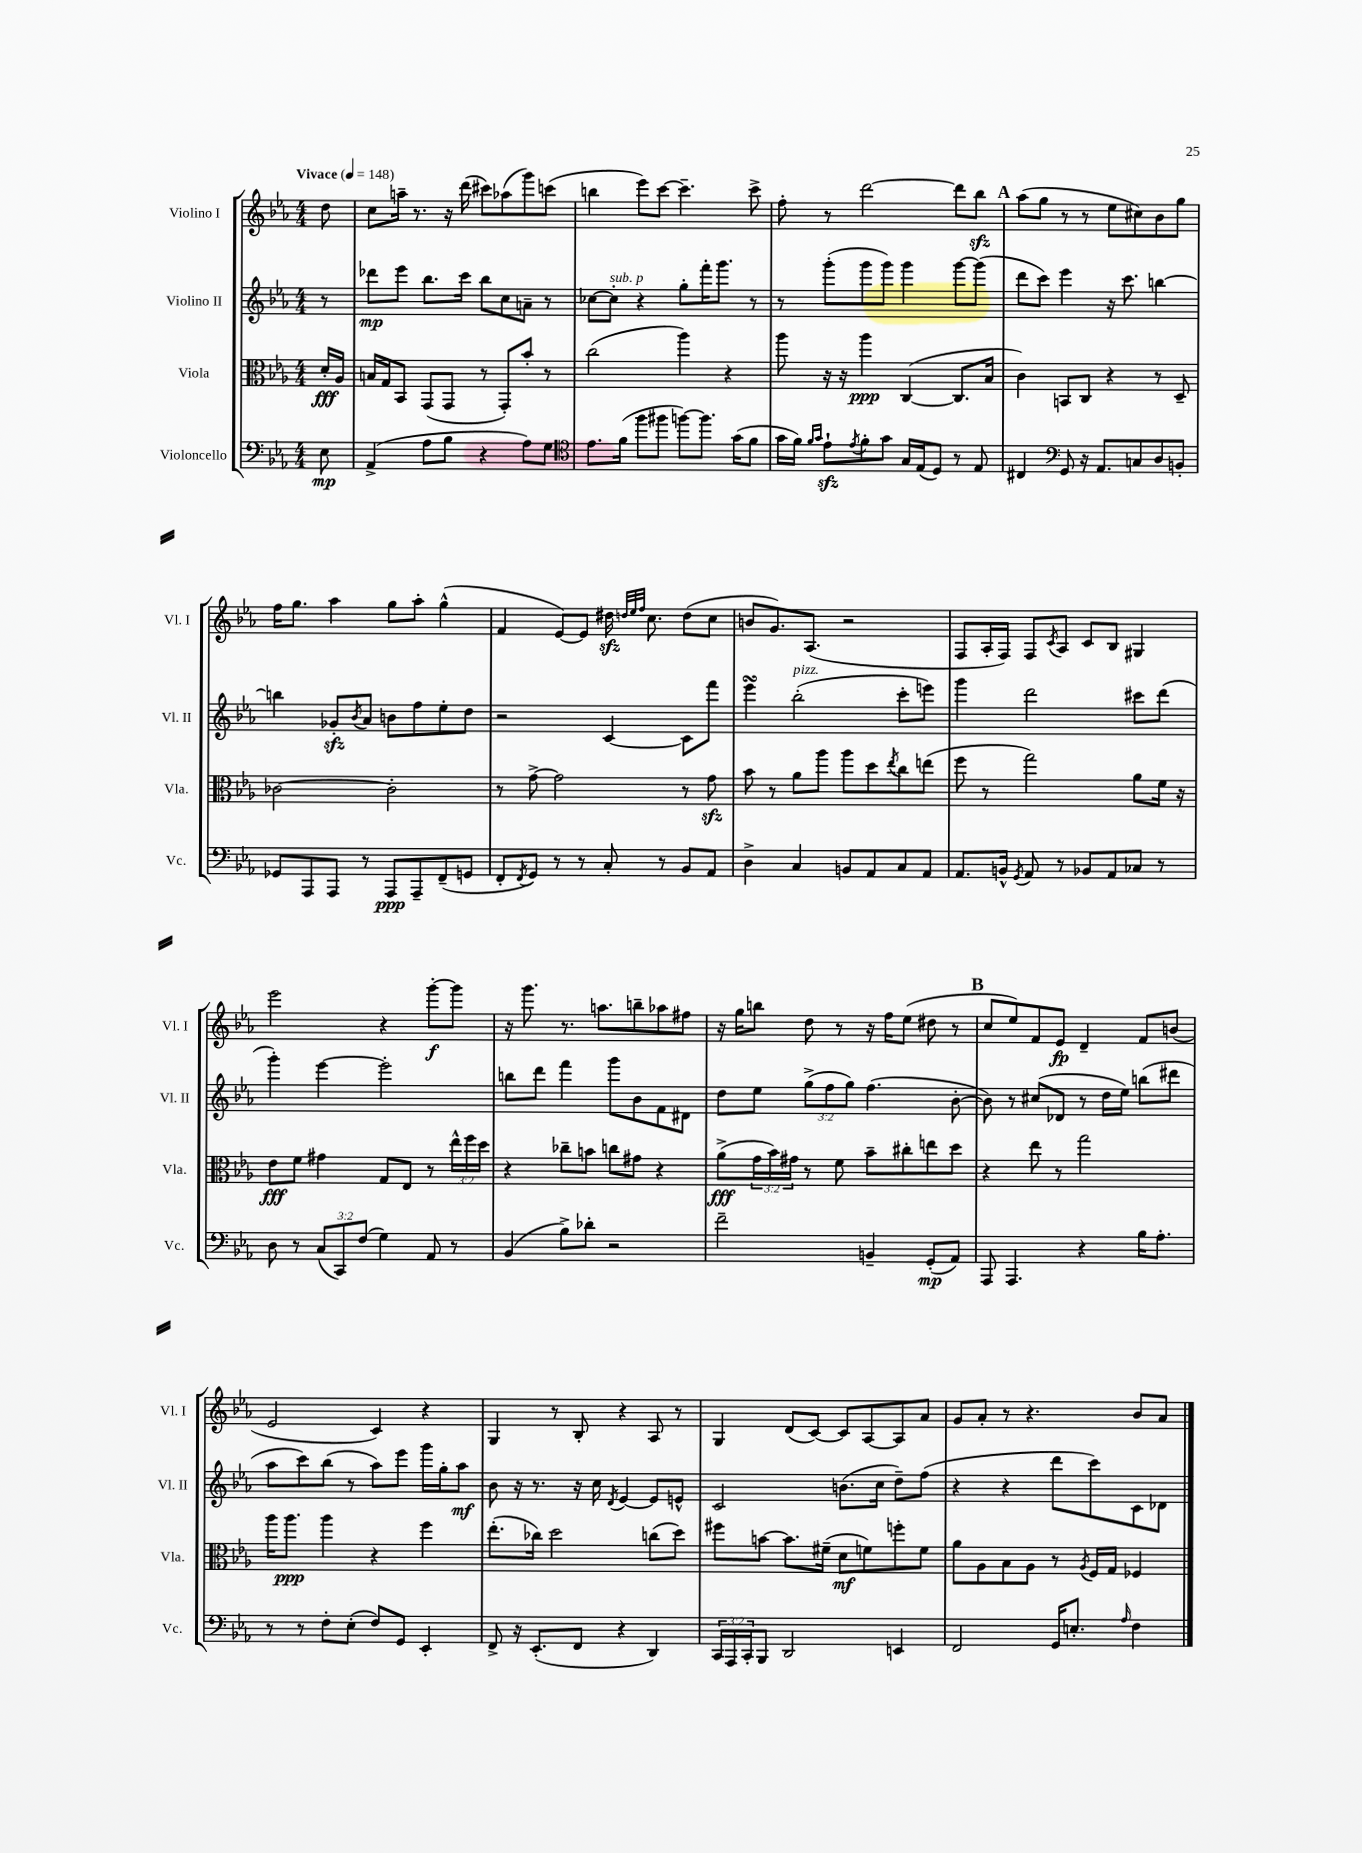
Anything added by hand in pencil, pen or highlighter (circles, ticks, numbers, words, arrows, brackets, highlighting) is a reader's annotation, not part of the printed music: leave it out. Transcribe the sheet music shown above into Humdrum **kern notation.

**kern	**dynam	**kern	**dynam	**kern	**dynam	**kern	**dynam
*part4	*part4	*part3	*part3	*part2	*part2	*part1	*part1
*staff4	*staff4	*staff3	*staff3	*staff2	*staff2	*staff1	*staff1
*I"Violoncello	*	*I"Viola	*	*I"Violino II	*	*I"Violino I	*
*I'Vc.	*	*I'Vla.	*	*I'Vl. II	*	*I'Vl. I	*
*clefF4	*	*clefC3	*	*clefG2	*	*clefG2	*
*k[b-e-a-]	*	*k[b-e-a-]	*	*k[b-e-a-]	*	*k[b-e-a-]	*
*M4/4	*	*M4/4	*	*M4/4	*	*M4/4	*
*MM148	*	*MM148	*	*MM148	*	*MM148	*
=	=	=	=	=	=	=	=
!	!	!	!	!	!	!LO:TX:a:B:t=Vivace	!
8E-\	mp	16d'/LL	fff	8r	.	8dd\	.
.	.	16A-/JJ	.	.	.	.	.
=1	=1	=1	=1	=1	=1	=1	=1
(4AA-^/	.	16Bn/LL	.	8ddd-X\L	mp	8cc\L	.
.	.	16G/J	.	.	.	.	.
.	.	8BB-/J	.	8eee-\J	.	16aan~\Jk	.
.	.	.	.	.	.	8.r	.
8A-\L	.	(8GG/L	.	8.bb-\L	.	.	.
8B-\J	.	8GG/J	.	.	.	16r	.
.	.	.	.	16ccc\Jk	.	(16ddd\	.
4r	.	8r	.	8bb-\L	.	8ccc#X\L)	.
.	.	8GG'/L)	.	8cc\	.	(8aa-X\	.
8A-\L)	.	8b-'/J	.	8an~\J	.	8ggg\)	.
8G\J	.	8r	.	8r	.	(8cccn\J	.
=2	=2	=2	=2	=2	=2	=2	=2
*clefC4	*	*	*	*	*	*	*
8.e-\L	.	(2cc\	.	[8cc-X\L	.	4bbn\	.
!	!	!	!	!LO:TX:a:i:t=sub. p	!	!	!
.	.	.	.	8cc-'\J]	.	.	.
(16f\Jk	.	.	.	.	.	.	.
8ff\L	.	.	.	4r	.	8eee-\L)	.
8ff#X\J	.	.	.	.	.	[8ccc\J	.
[8ffn\L)	.	4aa-\)	.	8gg'\L	.	4.ccc~\]	.
8.ff\J]	.	.	.	16fff'\K	.	.	.
.	.	.	.	8.ggg\J	.	.	.
.	.	4r	.	.	.	.	.
(16g\KL	.	.	.	.	.	.	.
8f\J	.	.	.	8r	.	8ccc^\	.
=3	=3	=3	=3	=3	=3	=3	=3
16g\LL	.	8aa-\	.	8r	.	8ff'\	.
16f\JJ)	.	.	.	.	.	.	.
16qqf/LL	.	.	.	.	.	.	.
16qqg/JJ	.	.	.	.	.	.	.
8e-zz`\L	.	16r	.	(8ggg'\L	.	8r	.
.	.	16r	.	.	.	.	.
8qe-/	.	.	.	.	.	.	.
8f'\	.	4aa-\	ppp	8ggg\	.	[2ddd\	.
8g\J	.	.	.	8ggg\J)	.	.	.
16G/LL	.	([4C/	.	4ggg\	.	.	.
(16E-/J	.	.	.	.	.	.	.
8D/J)	.	.	.	.	.	.	.
8r	.	8.C/L]	.	[8ggg\L	.	8ddd\L]	.
8E-/	.	.	.	(8ggg\J]	.	8bb-zz\J	.
.	.	16B-/Jk	.	.	.	.	.
!!LO:REH:place=s1:t=A
=4	=4	=4	=4	=4	=4	=4	=4
4C#X/	.	4c\)	.	8ddd\L	.	(8aa-\L	.
.	.	.	.	8ccc\J)	.	8gg\J	.
*clefF4	*	*	*	*	*	*	*
8GG/	.	8BBn/L	.	4eee-\	.	8r	.
16r	.	8C/J	.	.	.	8r	.
8.AA-/L	.	.	.	.	.	.	.
.	.	4r	.	16r	.	8ee-\L	.
.	.	.	.	8.ccc\	.	.	.
8Cn/	.	.	.	.	.	8cc#X\)	.
8D/	.	8r	.	[4bbn\	.	8b-\	.
8BBn'/J	.	8D~/	.	.	.	8gg\J	.
!!LO:LB:g=z
=5	=5	=5	=5	=5	=5	=5	=5
8GG-X/L	.	[2c-X\	.	4bbn\]	.	16ff\KL	.
.	.	.	.	.	.	8.gg\J	.
8AAA-/	.	.	.	.	.	.	.
8AAA-/J	.	.	.	8g-Xzz'/L	.	4aa-\	.
.	.	.	.	8qb-/	.	.	.
8r	.	.	.	8a-/J	.	.	.
8AAA-/L	ppp	2c-'\]	.	8bn\L	.	8gg\L	.
8AAA-~/	.	.	.	8ff\	.	8aa-'\J	.
(8FF~/	.	.	.	8ee-'\	.	(4gg^^\	.
8GGn/J	.	.	.	8dd\J	.	.	.
=6	=6	=6	=6	=6	=6	=6	=6
8FF'/L	.	8r	.	2r	.	4f/	.
8qFF/	.	.	.	.	.	.	.
8GG/J)	.	[8g^\	.	.	.	.	.
8r	.	2g\]	.	.	.	[8e-/L)	.
8r	.	.	.	.	.	8e-/J]	.
8C'/	.	.	.	[4c/	.	16dd#Xzz\	.
.	.	.	.	.	.	32qqddn/LLL	.
.	.	.	.	.	.	32qqee-/	.
.	.	.	.	.	.	32qqff/JJJ	.
.	.	.	.	.	.	8.cc\	.
8r	.	.	.	.	.	.	.
8BB-/L	.	8r	.	8c\L]	.	(8dd\L	.
8AA-/J	.	8gzz\	.	8fff\J	.	8cc\J	.
=7	=7	=7	=7	=7	=7	=7	=7
4D^\	.	8b-\	.	4eee-sSSs\	.	8bn/L	.
.	.	8r	.	.	.	8.g/)	.
!	!	!	!	!LO:TX:a:i:t=pizz.	!	!	!
4C/	.	8a-\L	.	(2bb-'\	.	.	.
.	.	.	.	.	.	(8.A-/J	.
.	.	8aa-\J	.	.	.	.	.
8BBn/L	.	8aa-\L	.	.	.	2r	.
8AA-/	.	8dd\	.	.	.	.	.
.	.	8qee-/	.	.	.	.	.
8C/	.	8cc\	.	8ccc'\L	.	.	.
8AA-/J	.	(8een\J	.	8eeen\J)	.	.	.
=8	=8	=8	=8	=8	=8	=8	=8
8.AA-/L	.	8ff\	.	4ggg\	.	8F/L	.
.	.	8r	.	.	.	16A-'/L	.
16BBn^^/Jk	.	.	.	.	.	16F/JJ)	.
8qGG/	.	.	.	.	.	.	.
8AA-/	.	2gg\)	.	2ddd\	.	8F/L	.
.	.	.	.	.	.	8qc/	.
8r	.	.	.	.	.	8A-/J	.
8BB-X/L	.	.	.	.	.	8c/L	.
8AA-/	.	.	.	.	.	8B-/J	.
8C-X/J	.	8a-\L	.	8ccc#X\L	.	4G#X/	.
8r	.	16f\Jk	.	(8ddd\J	.	.	.
.	.	16r	.	.	.	.	.
!!LO:LB:g=z
=9	=9	=9	=9	=9	=9	=9	=9
8D\	.	8e-\L	fff	4ggg'\)	.	2eee-\	.
8r	.	8f\J	.	.	.	.	.
(12C/L	.	4g#X\	.	[4eee-\	.	.	.
12CC/)	.	.	.	.	.	.	.
(12F/J	.	.	.	.	.	.	.
4G\)	.	8G/L	.	2eee-'\]	.	4r	.
.	.	8E-/J	.	.	.	.	.
8AA-/	.	8r	.	.	.	[8ggg'\L	f
8r	.	24ee-^^\LL	.	.	.	8ggg\J]	.
.	.	24ff\	.	.	.	.	.
.	.	24dd\JJ	.	.	.	.	.
=10	=10	=10	=10	=10	=10	=10	=10
(4BB-/	.	4r	.	8bbn\L	.	16r	.
.	.	.	.	.	.	8.ggg\	.
.	.	.	.	8ddd\J	.	.	.
8B-^\L)	.	8cc-X~\L	.	4fff\	.	8.r	.
8d-X'\J	.	8bn\J	.	.	.	.	.
.	.	.	.	.	.	8.aan\L	.
2r	.	8ccn\L	.	8ggg\L	.	.	.
.	.	8g#X\J	.	8b-\	.	8bbn~\	.
.	.	4r	.	8f\	.	8aa-X\	.
.	.	.	.	8d#X\J	.	8ff#X\J	.
=11	=11	=11	=11	=11	=11	=11	=11
2f~\	.	(8a-^\L	fff	8dd\L	.	16r	.
.	.	.	.	.	.	16gg\KL	.
.	.	24g\L	.	8ee-\J	.	8bbn\J	.
.	.	24b-\)	.	.	.	.	.
.	.	24g#X\JJ	.	.	.	.	.
.	.	8r	.	(12gg^\L	.	8dd\	.
.	.	.	.	12ff\	.	.	.
.	.	8f\	.	.	.	8r	.
.	.	.	.	12gg\J)	.	.	.
4BBn~/	.	8b-~\L	.	(4.ff\	.	16r	.
.	.	.	.	.	.	16ff\KL	.
.	.	8cc#X'\	.	.	.	(8ee-\J	.
(8GG'/L	mp	8een\	.	.	.	8dd#X\	.
8AA-/J)	.	8dd\J	.	[8b-'\	.	8r	.
!!LO:REH:place=s1:t=B
=12	=12	=12	=12	=12	=12	=12	=12
8AAA-/	.	4r	.	8b-\])	.	8cc/L	.
4.AAA-/	.	.	.	8r	.	8ee-/)	.
.	.	8ee-\	.	(8cc#X/L	.	8f/	.
.	.	8r	.	8d-X/J	.	8e-/J	fp
4r	.	2gg\	.	8r	.	4d~/	.
.	.	.	.	16dd\LL	.	.	.
.	.	.	.	16ee-\JJ)	.	.	.
16B-\KL	.	.	.	(8bbn\L	.	8f/L	.
8.A-'\J	.	.	.	.	.	.	.
.	.	.	.	8ddd#X\J	.	(8bn/J	.
!!LO:LB:g=z
=13	=13	=13	=13	=13	=13	=13	=13
8r	.	16aa-\KL	.	8aa-\L	.	2e-/	.
.	.	8.aa-\J	ppp	.	.	.	.
8r	.	.	.	8ccc\)	.	.	.
8F'\L	.	4aa-\	.	(8bb-\J	.	.	.
(8E-'\J	.	.	.	8r	.	.	.
8F/L)	.	4r	.	8aa-\L)	.	4c/)	.
8GG/J	.	.	.	8eee-\J	.	.	.
4EE-'/	.	4ff\	.	16ggg\LL	.	4r	.
.	.	.	.	16gg'\J	.	.	.
.	.	.	.	8aa-\J	mf	.	.
=14	=14	=14	=14	=14	=14	=14	=14
8FF^/	.	(8.ee-'\L	.	8b-\	.	4G/	.
16r	.	.	.	16r	.	.	.
(8.EE-'/L	.	16cc-X\Jk)	.	8.r	.	.	.
.	.	2dd\	.	.	.	8r	.
8FF/J	.	.	.	16r	.	8B-'/	.
.	.	.	.	16cc\	.	.	.
.	.	.	.	8qd/	.	.	.
4r	.	.	.	[4e-/	.	4r	.
4DD/)	.	(8ccn\L	.	8e-/L]	.	8A-/	.
.	.	8dd\J)	.	8en^^/J	.	8r	.
=15	=15	=15	=15	=15	=15	=15	=15
24CC/LL	.	8ff#X\L	.	2c/	.	4G/	.
24AAA-/	.	.	.	.	.	.	.
24CC'/J	.	.	.	.	.	.	.
8BBB-/J	.	[8bn\J	.	.	.	.	.
2DD/	.	8.b\L]	.	.	.	(8d/L	.
.	.	.	.	.	.	[8c/J)	.
.	.	(16f#X~\Jk	.	.	.	.	.
.	.	8d\L	mf	(8.bn\L	.	8c/L]	.
.	.	8fn\)	.	.	.	[8A-/	.
.	.	.	.	16cc\Jk	.	.	.
4EEn/	.	8ffn'\	.	8dd~\L)	.	8A-/]	.
.	.	8f\J	.	(8ff\J	.	8a-/J	.
=16	=16	=16	=16	=16	=16	=16	=16
2FF/	.	8a-\L	.	4r	.	8g/L	.
.	.	8A-\	.	.	.	8a-'/J	.
.	.	8B-\	.	4r	.	8r	.
.	.	8A-\J	.	.	.	4.r	.
16GG/KL	.	8r	.	8ddd\L	.	.	.
8.En'/J	.	.	.	.	.	.	.
.	.	8qA-/	.	.	.	.	.
.	.	16F/LL	.	8ccc\)	.	.	.
.	.	16G/JJ	.	.	.	.	.
16qqA-/	.	.	.	.	.	.	.
4F\	.	4F-X/	.	8c\	.	8b-/L	.
.	.	.	.	8d-X\J	.	8a-/J	.
==	==	==	==	==	==	==	==
*-	*-	*-	*-	*-	*-	*-	*-
